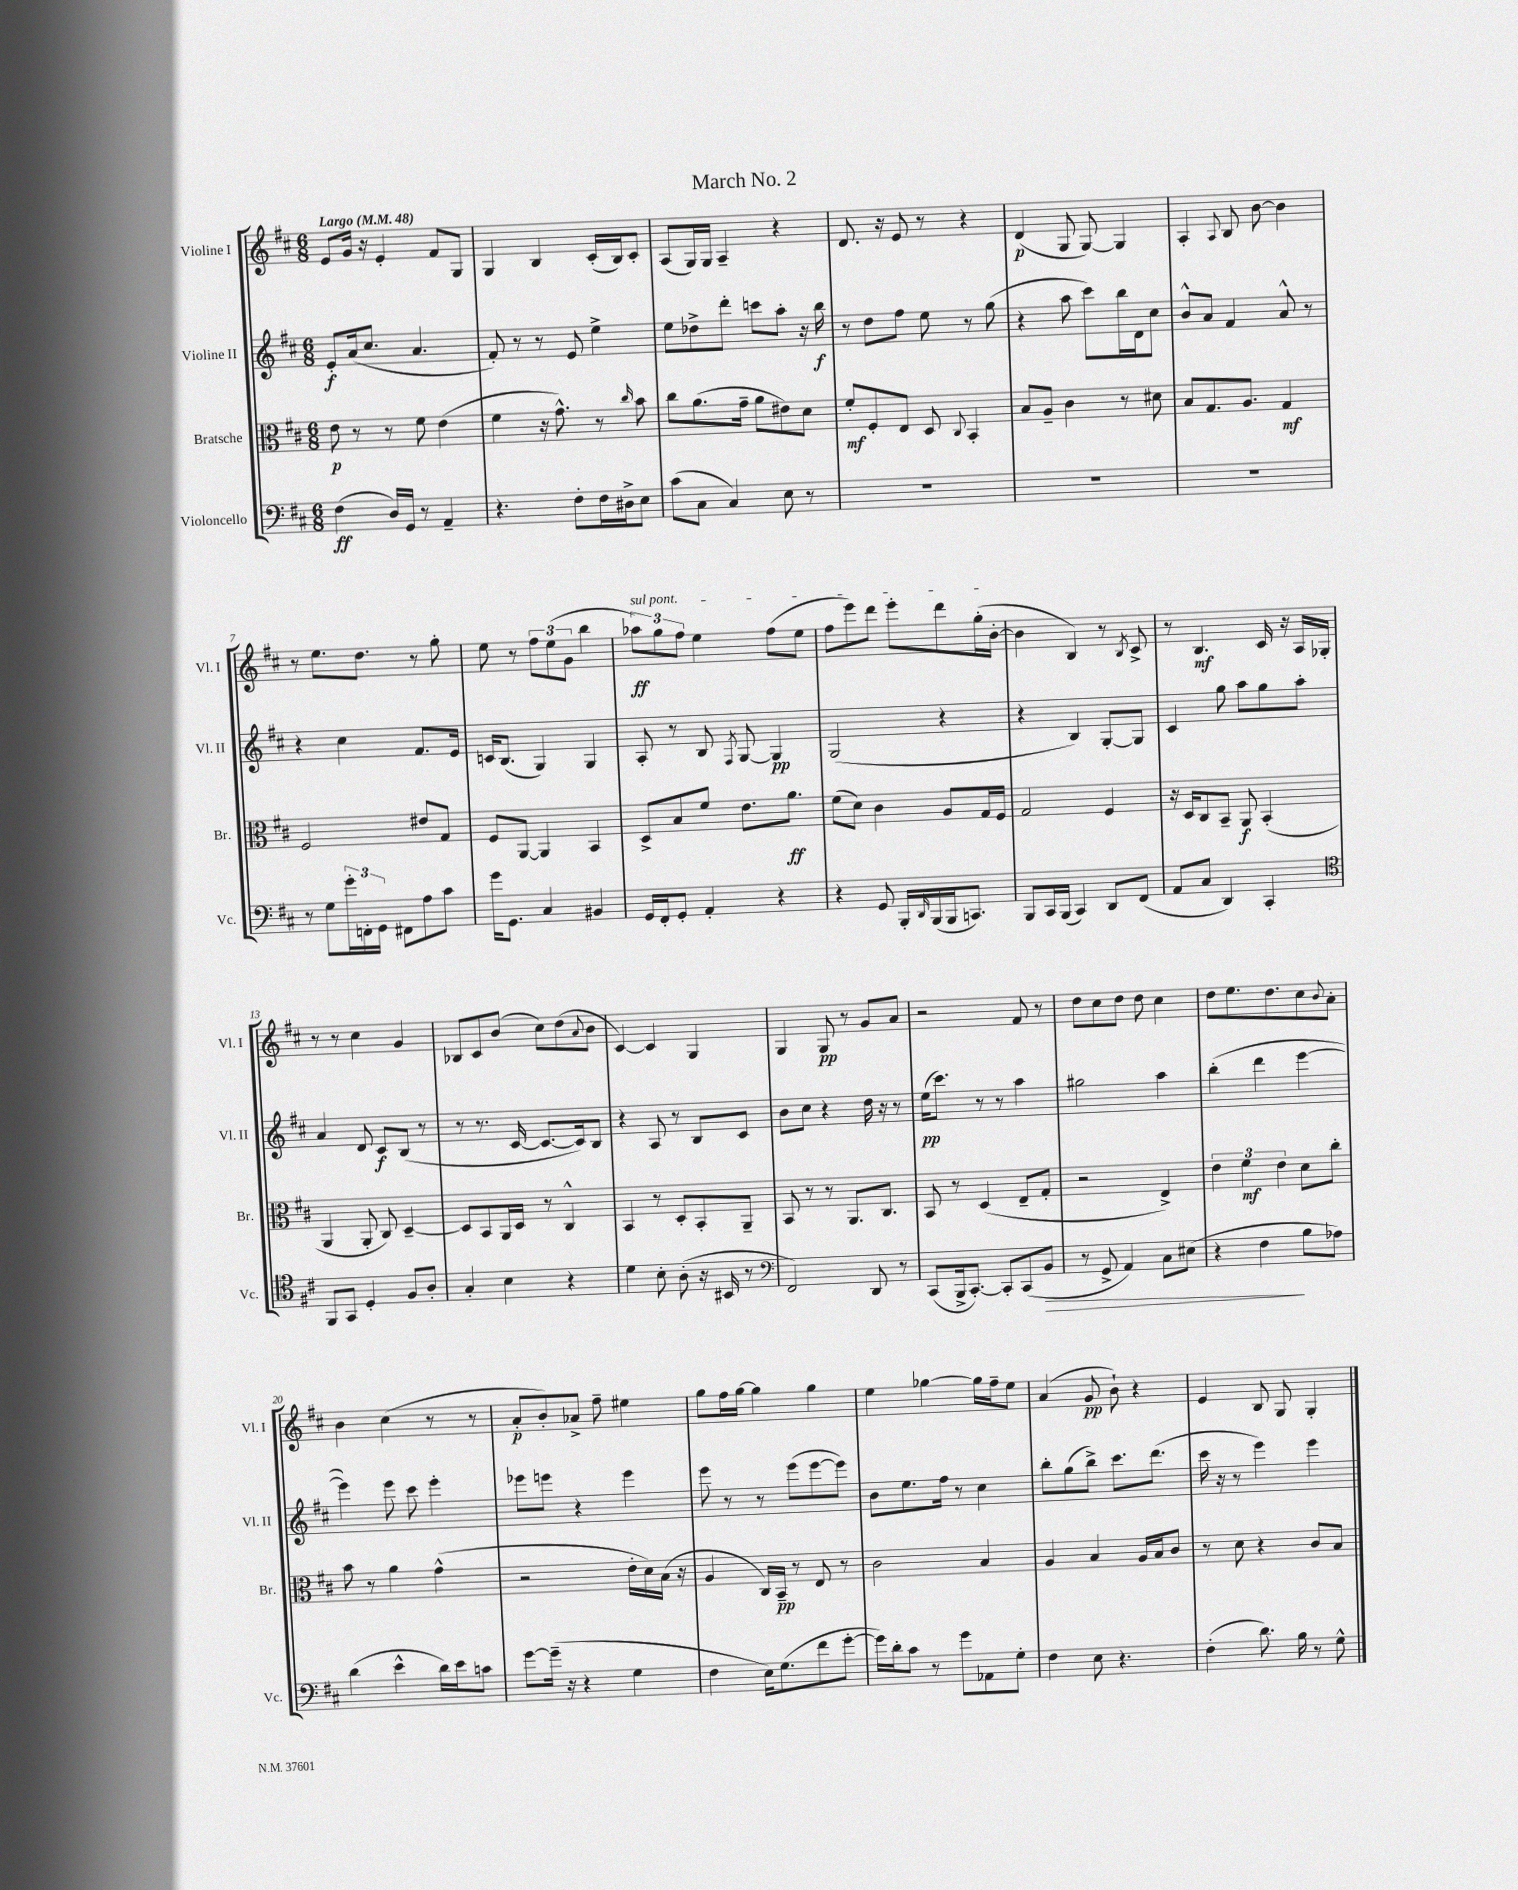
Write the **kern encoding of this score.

**kern	**kern	**kern	**kern
*staff4	*staff3	*staff2	*staff1
*clefF4	*clefC3	*clefG2	*clefG2
*k[f#c#]	*k[f#c#]	*k[f#c#]	*k[f#c#]
*M6/8	*M6/8	*M6/8	*M6/8
*MM48	*MM48	*MM48	*MM48
(4F#	8e	8e'	8e
.	8r	(16a	16g
.	.	8.cc#	16r
16D)	8r	.	4e'
16GG	.	.	.
8r	8f#	4.a	.
4AA~	(4e	.	8f#
.	.	.	8G
=	=	=	=
4.r	4f#	8f#')	4G
.	.	8r	.
.	16r	8r	4B
.	8.g^^)	.	.
8F#'	.	8e	.
16F#	8r	4ee^	(16c#'
16D#^	.	.	16B)
.	16qqcc#	.	.
8E	8b	.	8c#'
=	=	=	=
(8c#	8cc#	8ee	(8A
8C#	(8.a	8dd-^	16G)
.	.	.	16G
4C#)	.	8ddd'	4A~
.	16g~	.	.
.	8a	8ccc	.
8E	8e#)	8aa'	4r
8r	8d	16r	.
.	.	16bb	.
=	=	=	=
2.r	8f#'	8r	8.d
.	8F#'	8dd	.
.	.	.	16r
.	8E	8ff#	8e
.	8D	8ee	8r
.	8qqC#	.	.
.	4BB'	8r	4r
.	.	(8gg	.
=	=	=	=
2.r	8B	4r	(4d
.	8A~	.	.
.	4c#	8aa	8G
.	.	8ccc#)	[8G)
.	8r	16bb	4G]
.	.	16d	.
.	8d#	8cc#	.
=	=	=	=
2.r	8B	8b^^	4A'
.	8.G	8a	.
.	.	.	8qqA
.	.	4f#	8B
.	8.A	.	.
.	.	.	[8b
.	4G	8a^^	4b]
.	.	8r	.
=	=	=	=
8r	2F#	4r	8r
8G	.	.	8.ee
24g'	.	4cc#	.
24FF'	.	.	.
.	.	.	8.dd
24GG	.	.	.
8FF#	.	.	.
8A	8e#	8.f#	8r
8c#	8G	.	8gg'
.	.	16e	.
=	=	=	=
16g	8F#	16c	8ee
8.GG	.	(8.B	.
.	[8AA	.	8r
4C#	4AA]	4G)	12ff#
.	.	.	(12ee
.	.	.	12g
4BB#	4BB	4G	4bb
=	=	=	=
16GG	8D^	8A'	12aa-)
16FF#'	.	.	.
.	.	.	12gg
8GG'	8B	8r	.
.	.	.	12ff#
4AA'	8f#	8B	4ee
.	.	8qF#	.
.	8.e	[8G	.
4r	.	4G]	(8ff#
.	8.a	.	.
.	.	.	8ee
=	=	=	=
4r	(8f#	(2G	8ff#
.	8d)	.	8eee)
8GG	4c#	.	8ddd
16BBB'	.	.	8eee'
16qqDD	.	.	.
(16BBB	.	.	.
16BBB	8A	4r	8ddd
8.CC)	.	.	.
.	16G	.	(16gg'
.	16F#	.	[16b'
=	=	=	=
8BBB	2G	4r	4b]
16CC#	.	.	.
(16BBB	.	.	.
4CC#)	.	4B)	4B)
8DD	4F#	[8G'	8r
.	.	.	8qB
(8FF#	.	8G]	8c#^
=	=	=	=
8AA	16r	4c#	8r
.	16D	.	.
8C#	8C#	.	4.B
4DD)	8BB~	8gg	.
.	8AA	8aa	.
4CC#'	(4BB'	8gg	16c#
.	.	.	16r
.	.	8aa'	16A
.	.	.	16G-'
=	=	=	=
*clefC4	*	*	*
8FF#	4AA	4a	8r
8GG	.	.	8r
4D'	8AA'	8d	4cc#
.	8C#)	8c#	.
8F#	[4D~	(8B	4g
8A'	.	8r	.
=	=	=	=
4G'	8D]	8r	8B-
.	8BB	8.r	8c#
4B	16AA	.	(8b
.	16D	[16c#	.
.	8r	8.c#_	8cc#)
4r	4C#^^	.	(8dd
.	.	16c#])	.
.	.	.	8qqa
.	.	8B	8b
=	=	=	=
4d	4BB	4r	[4c#)
8B'	8r	8A	4c#]
(8A'	8D'	8r	.
16r	8BB'	8B	4G
16BB#	.	.	.
8r	8AA~	8c#	.
=	=	=	=
*clefF4	*	*	*
2FF#)	8BB	8b	4G
.	8r	8cc#	.
.	8r	4r	8G
.	8.AA	.	8r
8DD	.	16dd	8g
.	8.C#	16r	.
8r	.	8r	8a
=	=	=	=
(8CC#	8BB	(16ee	2r
.	.	8.ccc#)	.
16BBB^	8r	.	.
[8.CC#')	.	.	.
.	(4D	8r	.
8CC#']	.	8r	.
(8CC#	8E~	4aa	8f#
8BB	8G'	.	8r
=	=	=	=
8r	2r	2gg#	8dd
8GG^	.	.	8cc#
4AA)	.	.	8dd
.	.	.	8dd
8C#	4E^)	4aa	4cc#
(8E#	.	.	.
=	=	=	=
4r	6e	(4bb'	8dd
.	.	.	8.ee
.	6f#	.	.
4F#	.	4ddd	.
.	.	.	8.dd
.	6e	.	.
8B	8d	[4eee	8cc#
.	.	.	8qqb
8A-)	8cc#'	.	8a'
=	=	=	=
(4d	8b	4eee])	4b
.	8r	.	.
4e^^	4a	8eee	(4cc#
.	.	8ccc#	.
16d)	(4g^^	4eee'	8r
16e	.	.	.
8c	.	.	8r
=	=	=	=
[8g	2r	8eee-	8a'
(16g~]	.	8eee	8b')
16r	.	.	.
4r	.	4r	8a-^
.	.	.	8ff#~
4G	16e'	4eee	4ee#
.	16d)	.	.
.	(16B	.	.
.	16r	.	.
=	=	=	=
4F#	4A	8eee	8gg
.	.	8r	16ff#
.	.	.	[16gg
16E)	16C#)	8r	4gg]
(8.G	16BB~	.	.
.	8r	(8eee	.
8f#	8E	[8eee	4gg
[8g'	8r	8eee])	.
=	=	=	=
16g])	2c#	8b	4ee
16d'	.	.	.
8c#	.	8.ee	.
8r	.	.	[4gg-
.	.	16ff#	.
8g	.	8r	.
8AA-	4B	4cc#	16gg-]
.	.	.	16ff#~
8G'	.	.	8ee
=	=	=	=
4F#	4A	8bb'	(4a
.	.	(8gg	.
8E	4B	8bb^)	8g
4.r	.	8.ccc#	8b`)
.	16A	.	4r
.	16B	(8.ddd	.
.	8c#	.	.
=	=	=	=
(4F#'	8r	16ccc#	4e
.	.	16r	.
.	8d	8r	.
8.d)	4r	4eee)	8B
.	.	.	8G
16B	.	.	.
8r	8c#	4eee	4G'
8G^^	8B	.	.
==	==	==	==
*-	*-	*-	*-
